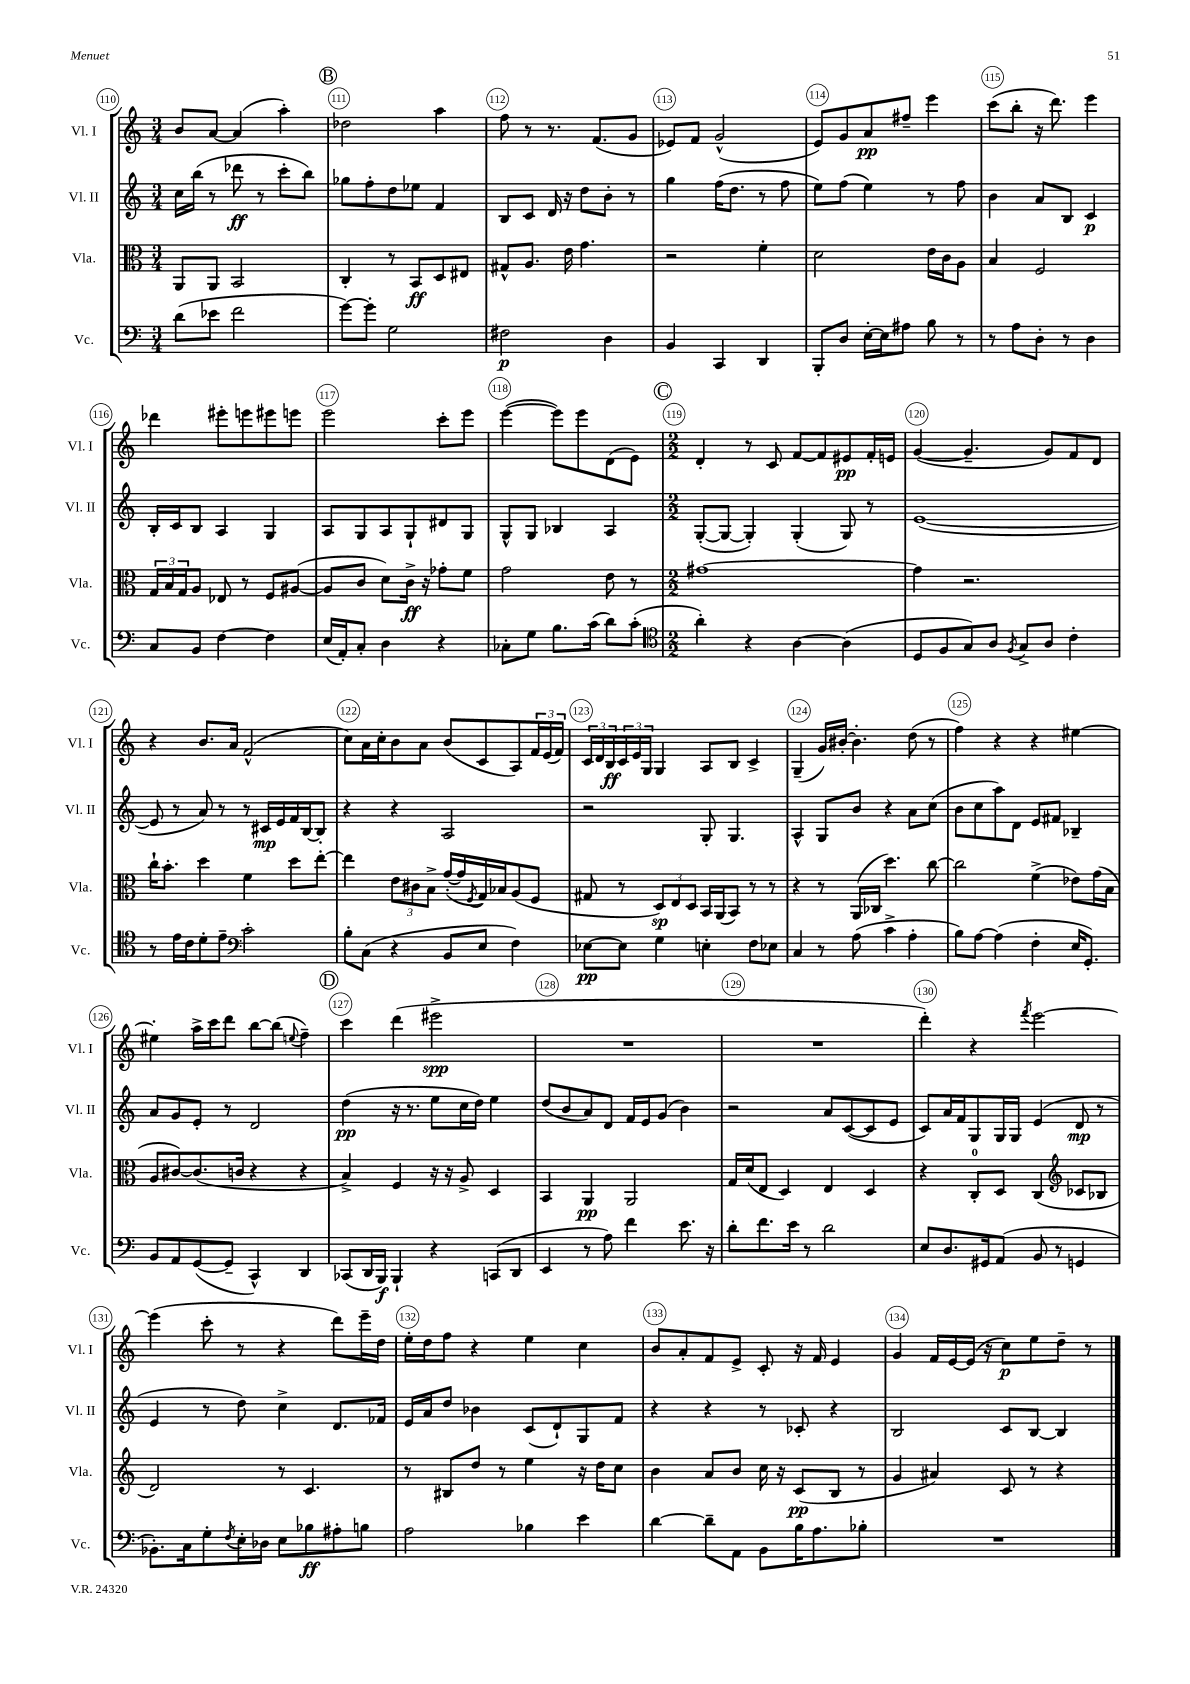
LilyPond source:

<<
\new StaffGroup <<
\new Staff = "s0" \with { instrumentName = "Vl. I" shortInstrumentName = "Vl. I" } {
    \clef treble \key c \major \numericTimeSignature \time 3/4
    b'8 a'8~ a'4( a''4-.) |
    \mark \markup { \circle "B" } des''2 a''4 |
    f''8 r8 r8. f'8.( g'8 |
    ees'8) f'8 g'2-^( |
    e'8) g'8 a'8\pp fis''8-- e'''4 |
    c'''8( b''8-. r16 d'''8.) e'''4 |
    des'''4 eis'''8-. e'''8 eis'''8 e'''8 |
    e'''2 c'''8-. e'''8 |
    e'''4~( e'''8) e'''8 d'8( e'8) |
    \mark \markup { \circle "C" } \numericTimeSignature \time 2/2 d'4-. r8 c'8 f'8~ f'8 eis'8\pp f'16-. e'16 |
    g'4~( g'4.-- g'8) f'8 d'8 |
    r4 b'8. a'16 f'2-^( |
    c''8) a'16 c''16-. b'8 a'8 b'8( c'8 a8) \tuplet 3/2 { f'16 e'16( f'16) } |
    \tuplet 3/2 { c'16 d'16 b16\ff } \tuplet 3/2 { c'16 e'16 g16 } g4 a8 b8 c'4-> |
    g4--( g'16) bis'16~-. bis'4.-. d''8( r8 |
    f''4) r4 r4 eis''4~ |
    eis''4-. a''16-> c'''16 d'''8 b''8~ b''8( \appoggiatura { e''8 } f''4--) |
    \mark \markup { \circle "D" } c'''4 d'''4( eis'''2->\spp |
    R1 |
    R1 |
    d'''4-.) r4 \acciaccatura { f'''8 } e'''2~ |
    e'''4( c'''8-. r8 r4 d'''8) e'''16-- d''16 |
    e''16-. d''16 f''8 r4 e''4 c''4 |
    b'8 a'8-. f'8 e'8-> c'8-. r16 f'16 e'4 |
    g'4 f'16 e'16~ e'16( r16 c''8\p) e''8 d''8-- r8 \bar "|." |
}
\new Staff = "s1" \with { instrumentName = "Vl. II" shortInstrumentName = "Vl. II" } {
    \clef treble \key c \major \numericTimeSignature \time 3/4
    c''16 b''16( r8 des'''8\ff r8 c'''8-. b''8) |
    \mark \markup { \circle "B" } ges''8 f''8-. d''8 ees''8 f'4 |
    b8 c'8 d'16 r16 d''8 b'8-. r8 |
    g''4 f''16( d''8. r8 f''8 |
    e''8) f''8( e''4) r8 f''8 |
    b'4 a'8 b8 c'4\p |
    b16-. c'16 b8 a4 g4 |
    a8 g8 a8 g8-! dis'8 g8 |
    g8-^ g8 bes4 a4 |
    \mark \markup { \circle "C" } \numericTimeSignature \time 2/2 g8~-.( g8~ g4-.) g4-.( g8) r8 |
    e'1~( |
    e'8 r8 a'8) r8 r8 cis'16\mp e'16 f'16 b16~ b8-. |
    r4 r4 a2 |
    r2 g8-. g4. |
    a4-^ g8 b'8 r4 a'8 c''8( |
    b'8 c''8 a''8) d'8 e'8 fis'8 bes4-- |
    a'8 g'8 e'8-. r8 d'2 |
    \mark \markup { \circle "D" } d''4\pp( r16 r8. e''8 c''16 d''16) e''4 |
    d''8( b'8 a'8) d'8 f'16 e'16 g'8( b'4) |
    r2 a'8 c'8~( c'8 e'8 |
    c'8) a'16 f'16 g8 g16 g16 e'4( d'8\mp r8 |
    e'4 r8 d''8) c''4-> d'8. fes'16 |
    e'16 a'16 d''8 bes'4 c'8( d'8-!) g8 f'8 |
    r4 r4 r8 ces'8-. r4 |
    b2 c'8 b8~ b4 \bar "|." |
}
\new Staff = "s2" \with { instrumentName = "Vla." shortInstrumentName = "Vla." } {
    \clef alto \key c \major \numericTimeSignature \time 3/4
    a,8 a,8 b,2 |
    \mark \markup { \circle "B" } c4-. r8 b,8\ff d8 eis8 |
    gis8-^ a8. e'16 g'4. |
    r2 f'4-. |
    d'2 e'16 c'16 a8 |
    b4 f2 |
    \tuplet 3/2 { g16 b16 g16 } a8 ees8 r8 f8 ais8~( |
    ais8 c'8 d'8) c'16->\ff r16 ges'8-. f'8 |
    g'2 e'8 r8 |
    \mark \markup { \circle "C" } \numericTimeSignature \time 2/2 gis'1~ |
    gis'4 r2. |
    c''16-! b'8.-. d''4 f'4 d''8 e''8~-. |
    e''4 \tuplet 3/2 { e'8 cis'8 b8-> } g'16~-.( g'16 \acciaccatura { f8 } g16) bes16 a8( f8 |
    gis8 r8 \tuplet 3/2 { d8\sp) e8 d8 } b,16 a,16( b,8) r8 r8 |
    r4 r8 a,16( ces16 d''4.) c''8~ |
    c''2 f'4->( ees'8) g'16( b16 |
    a8 cis'8~) cis'8.( c'16 r4 r4 |
    \mark \markup { \circle "D" } b4->) f4 r16 r16 a8-> d4 |
    b,4 a,4\pp a,2 |
    g16 d'16( e8 d4) e4 d4 |
    r4 c8-0-. d8 c4( \clef treble ces'8 bes8 |
    d'2) r8 c'4. |
    r8 bis8 d''8 r8 e''4 r16 d''16 c''8 |
    b'4 a'8 b'8 c''16 r16 c'8\pp( b8 r8 |
    g'4 ais'4) c'8 r8 r4 \bar "|." |
}
\new Staff = "s3" \with { instrumentName = "Vc." shortInstrumentName = "Vc." } {
    \clef bass \key c \major \numericTimeSignature \time 3/4
    d'8( ees'8 f'2 |
    \mark \markup { \circle "B" } g'8~) g'8-. g2 |
    fis2\p d4 |
    b,4 c,4 d,4 |
    b,,8-. d8 e16~-. e16 ais8 b8 r8 |
    r8 a8 d8-. r8 d4 |
    c8 b,8 f4~ f4 |
    e16( a,16-.) c8-. d4 r4 |
    ces8-. g8 b8. c'16( d'8) c'8-.( |
    \mark \markup { \circle "C" } \numericTimeSignature \time 2/2 \clef tenor a'4-.) r4 a4~ a4( |
    d8 f8 g8) a8 \acciaccatura { f8 } g8-> a8 c'4-. |
    r8 e'16 c'16 d'8-. e'8-- \clef bass c'2-. |
    b8-. c8( r4 b,8 e8 f4) |
    ees8~\pp ees8 g4 e4-. f8 ees8 |
    c4 r8 a8( c'4-> a4-. |
    b8) a8~ a4( f4-. e16 g,8.-.) |
    b,8 a,8 g,8~( g,8-- c,4-^) d,4 |
    \mark \markup { \circle "D" } ces,8( d,16 b,,16\f) b,,4-! r4 c,8( d,8 |
    e,4 r8 a8) f'4 e'8. r16 |
    d'8-. f'8. e'16 r8 d'2 |
    e8 d8. gis,16 a,8( b,8 r8 g,4 |
    bes,8.-.) c16 g8-. \acciaccatura { f8 } e16-. des16 e8 bes8\ff ais8-. b8 |
    a2 bes4 e'4 |
    d'4~ d'8-- a,8 b,8 b16 a8. bes8-. |
    R1 \bar "|." |
}
>>
>>
\layout { \context { \Score currentBarNumber = #110 \override BarNumber.break-visibility = ##(#f #t #t) barNumberVisibility = #all-bar-numbers-visible \override BarNumber.stencil = #(make-stencil-circler 0.1 0.3 ly:text-interface::print) } }
